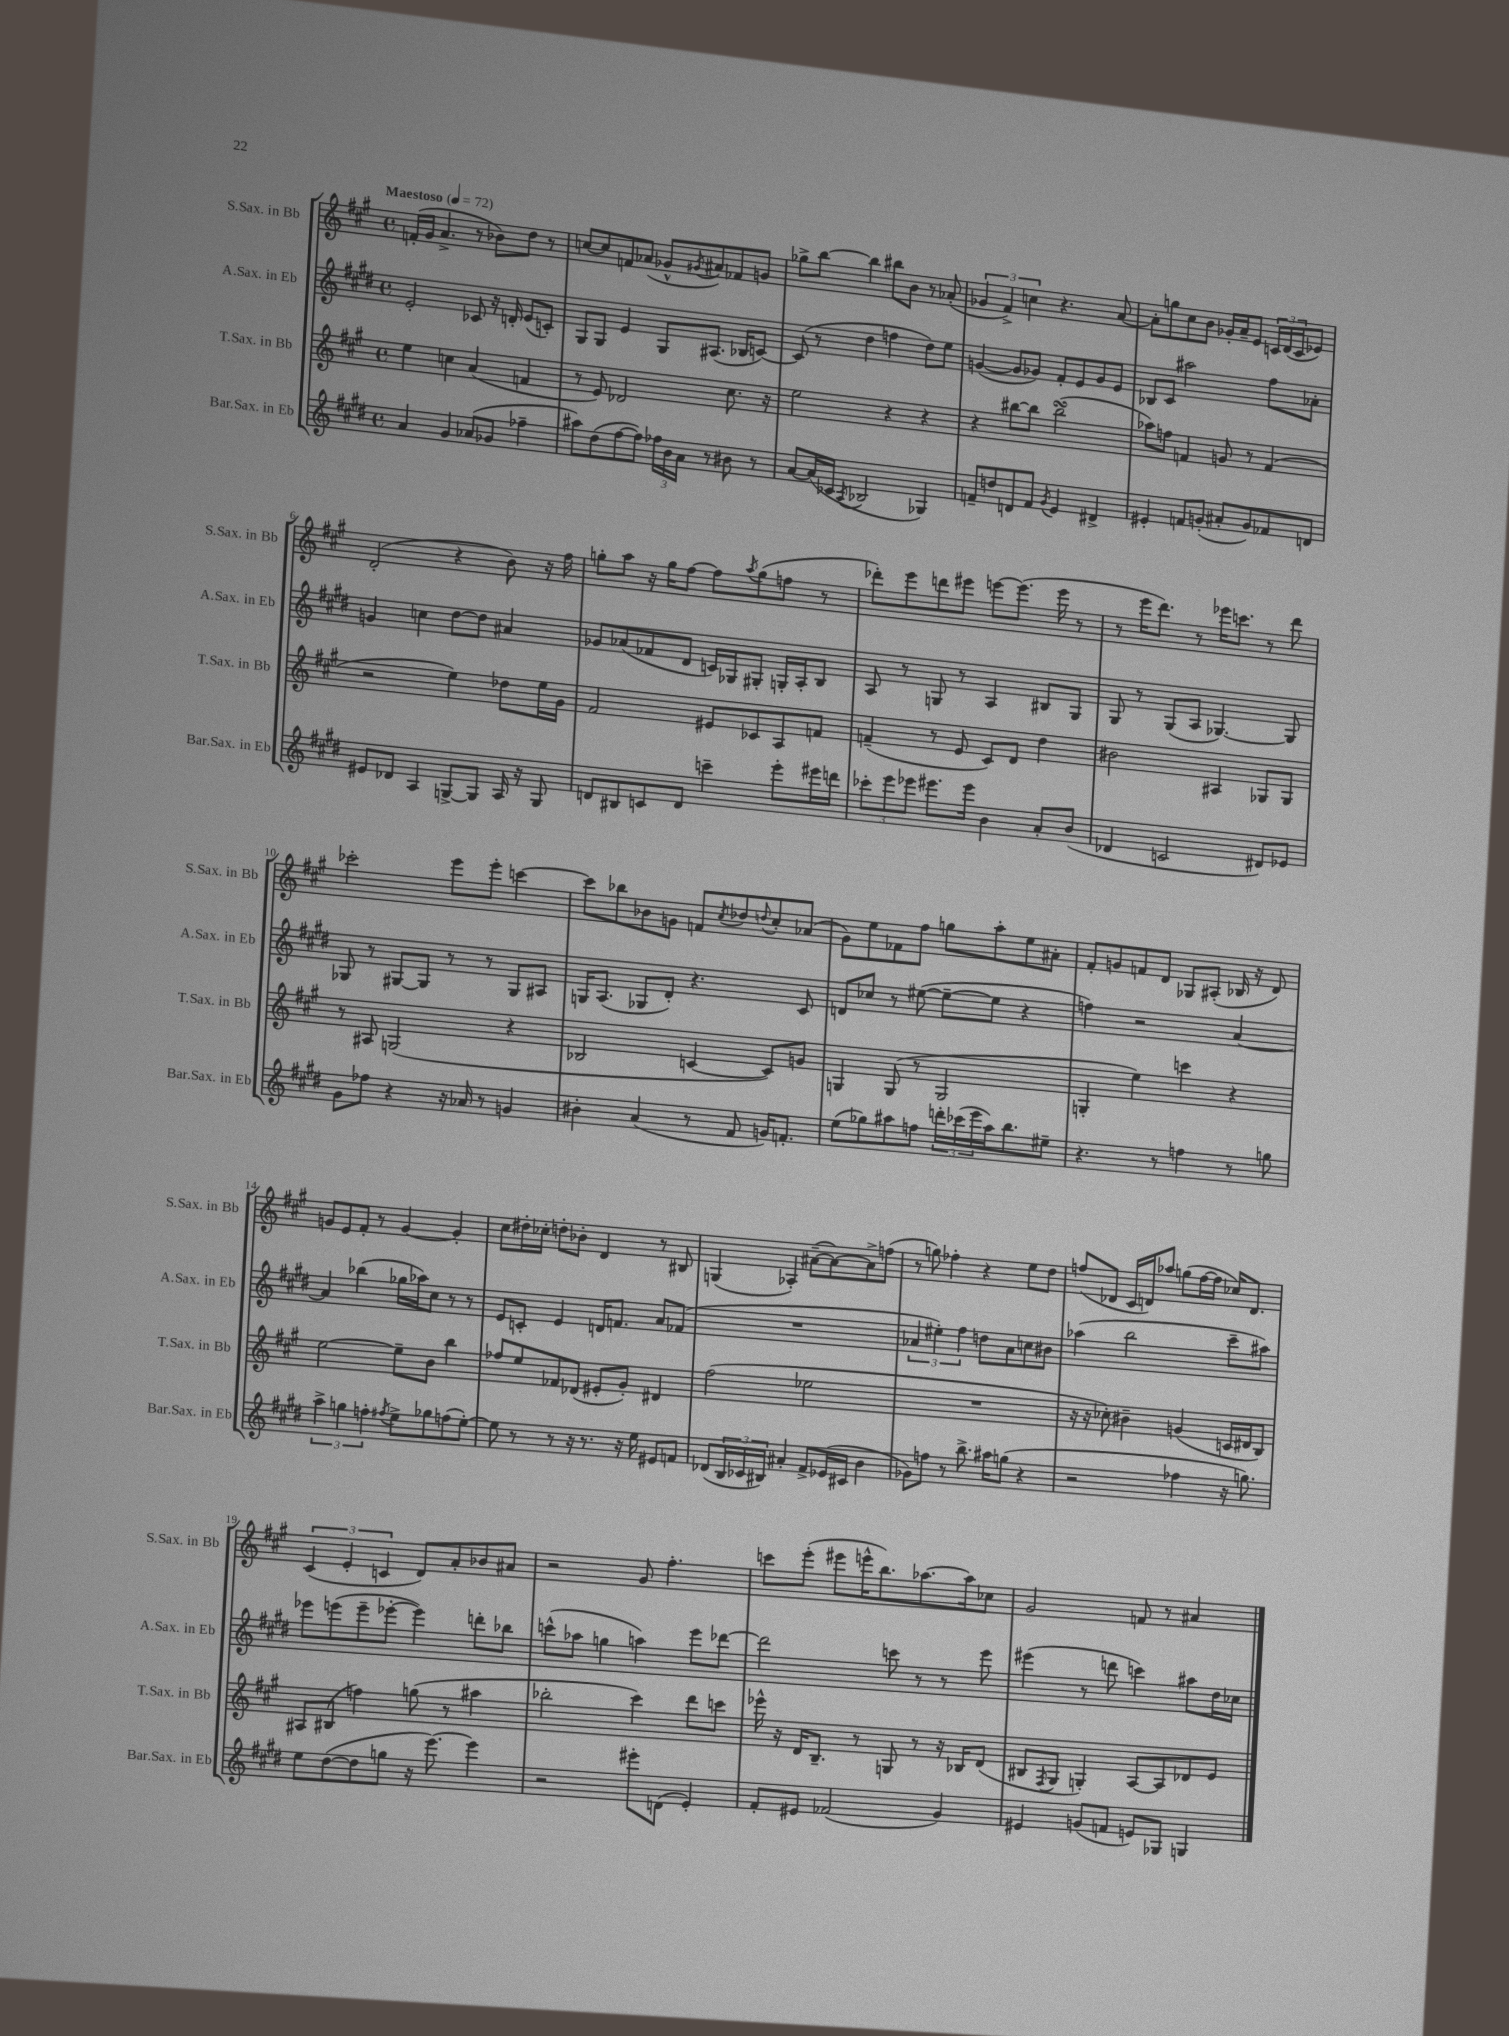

**kern	**kern	**kern	**kern
*staff4	*staff3	*staff2	*staff1
*clefG2	*clefG2	*clefG2	*clefG2
*k[f#c#g#d#]	*k[f#c#g#]	*k[f#c#g#d#]	*k[f#c#g#]
*M4/4	*M4/4	*M4/4	*M4/4
*met(c)	*met(c)	*met(c)	*met(c)
*MM72	*MM72	*MM72	*MM72
4a	4ee	2e'	(16f'
.	.	.	16g#
.	.	.	4.a^
4g#	4cc	.	.
(8a-	(4a	8c-	8r
8g-	.	16r	8b-)
.	.	16d'	.
4ff-~	4f	(8e	8dd
.	.	8c')	8r
=	=	=	=
8aa#)	8r	8G#	[8cc
(8dd#	8e)	8G#	8cc]
[8ff#	2d-	4e	8f
8ff#])	.	.	(8a-
24ff-	.	8G#	8g-^^
24b	.	.	.
24a	.	.	.
.	.	.	8qg#
8r	.	(8.A#	8a#)
8b#	8.cc#	.	8f-
.	.	16B-	.
8r	.	[8c)	8g
.	16r	.	.
=	=	=	=
[8a	2ee	(8c]	8gg-^
(16a]	.	8r	[8bb
16c-	.	.	.
8qA	.	.	.
2B-	.	4dd#	4bb]
.	4r	4ff	8bb#
.	.	.	8b
4G-)	4r	8dd#)	8r
.	.	8ee	(8a-'
=	=	=	=
8f~	4r	([4g	6g-
8dd	.	.	.
.	.	.	6f#^)
8d	[8bb#	8g]	.
.	.	.	6cc
8f	8bb#]	8g-)	.
8qg#	.	.	.
4e	(2bb#	8f#'	4.r
.	.	8e	.
4d#^	.	8g-	.
.	.	8e	[8a
=	=	=	=
4e#'	8aa-)	8B-	8a']
.	8ff	8c#	8gg
8f	4f	2aa#	8cc#
(8g'	.	.	8b
8a#'	8g	.	16g-'
.	.	.	16a~
8g)	8r	.	8e
8f-	(4f	8ff#	24c
.	.	.	(24d
.	.	.	24c
8d	.	8a-'	8e-)
=	=	=	=
8e#	2r	4g	(2d'
8d-	.	.	.
4A	.	4cc	.
[8G^	4ee)	[8dd#	4r
8G]	.	8dd#]	.
16A	8dd-	4a#	8b)
16r	.	.	.
8G	16ee	.	16r
.	16g#	.	16ff#
=	=	=	=
8d	2f#	8g-	8gg'
8B#	.	(8a-	8aa
8c	.	8f-	16r
.	.	.	16gg
8d	.	8d#	[8ff#
4ccc~	8e#	16c)	8ff#]
.	.	16G-	.
.	.	.	8qaa
.	8c-	8G#'	(8gg
8eee'	8A	16G'	8ff
.	.	16A'	.
16eee#	8f	8B	8r
16ddd	.	.	.
=	=	=	=
12ccc-'	(4f~	8A	8ddd-')
12eee	.	.	.
.	.	8r	8eee
12eee-	.	.	.
8.eee#	8r	8G	8ddd
.	8e	8r	8eee#
16eee#	.	.	.
4b	8c#)	4A	[8eee
.	8d	.	(8.eee]
8a'	4dd	8B#	.
.	.	.	16eee
(8b	.	8G	8r
=	=	=	=
4d-	2b#	8G#	8r
.	.	8r	16eee
.	.	.	8.ddd)
2c	.	(8G#	.
.	.	8A	8r
.	4A#	[4.G-)	16eee-
.	.	.	8.ccc
8d#)	8G-	.	8r
8e-	8G-	8G-]	8ddd
=	=	=	=
8g#	8r	8G-	2ccc-'
8ff-	8A#	8r	.
4r	(2G	[8G#	.
.	.	8G#]	.
16r	.	8r	8eee
16a-	.	.	.
8r	.	8r	8eee'
4g	4r	8G#	[4ccc
.	.	8A#	.
=	=	=	=
4b#'	2B-	16G	8ccc]
.	.	(8.A	.
.	.	.	8bb-
(4a	.	8G-	8b-
.	.	8d#')	8g
8r	[4c	4.r	8f
.	.	.	8qcc#
8f#	.	.	8dd-
.	.	.	8qqdd
16g)	8c])	.	8cc#'
8.f'	.	.	.
.	8g	8c#	(8a-
=	=	=	=
(8ee	4G	8d	8g#)
8gg-)	.	8cc-	8ee
8aa#	(8G	8r	8f-
8ff	8r	([8ee#	8ff#
24ddd'	2G	8ee#~_	8gg
(24ccc-	.	.	.
24eee	.	.	.
16aa#)	.	8ee#]	8aa'
8.bb	.	.	.
.	.	4r	8ee
8ee#~	.	.	8a#'
=	=	=	=
4.r	4G'	4ff)	8f#'
.	.	.	8g
.	4ee)	2r	8f
8r	.	.	8d
4ff	4ccc	.	8G-
.	.	.	(8A#'
8r	4r	[4a	16B-
.	.	.	16r
8gg	.	.	8d)
=	=	=	=
6aa^	[2ee	4a]	8g
.	.	.	8e
6gg	.	.	.
.	.	(4bb-	8f#'
6ff'	.	.	.
.	.	.	8r
8qff#	.	.	.
8ee^	8ee~]	16gg-	[4g
.	.	16aa-)	.
8gg-	8b	8cc#	.
(8ff	4bb	8r	4g']
[8ee')	.	8r	.
=	=	=	=
8ee]	8ff-	8e	8cc#
8r	8ee	8c'	16dd#'
.	.	.	16cc-'
8r	8f-	4e	8dd'
16r	(8d-	.	8b-'
8.r	.	.	.
.	8e#'	16d	4d
.	.	8.f	.
16r	8g#')	.	.
16ee	.	.	.
8e#	4d#	8a	8r
8f	.	(8f-	8B#
=	=	=	=
(8d-	(2ff#	1r	(4G
24B	.	.	.
24c-	.	.	.
24B#)	.	.	.
4a#'	.	.	4A-')
8f#^	2ee-	.	([8a#~
(16e-	.	.	8a#_)
16c#	.	.	.
4b	.	.	8a#^]
.	.	.	(8ff
=	=	=	=
8g-)	1r	6a-	8r
8ff	.	.	8gg)
.	.	6ee#')	.
8r	.	.	4ff-'
.	.	6ff#	.
8.bb^	.	.	.
.	.	8dd	4r
16aa#	.	.	.
(8gg	.	8a-	.
4r	.	8cc	8ee
.	.	8b#	8dd
=	=	=	=
2r	16r	(4aa-	(8ff
.	16r	.	.
.	8cc-')	.	8d-
.	4b#~	2bb	16c#
.	.	.	16d)
.	.	.	8aa-
4ff-	(4g	.	(8gg
.	.	.	[16ff
.	.	.	16ff]
16r	16c	8ccc#~	16cc-)
8.gg)	16d#	.	8.d
.	8B)	8aa#)	.
=	=	=	=
8ee	8A#	8eee-	(6c#
([8dd#	(8B#	(8eee	.
.	.	.	6e'
8dd#]	4ff)	8eee~	.
.	.	.	6c
8gg	.	[8eee-'	.
16r	(8gg	4eee-])	8d)
[8.eee)	.	.	.
.	8r	.	8a'
4eee]	4aa#	8ddd'	8b-
.	.	8bb-	8a#
=	=	=	=
2r	2bb-'	(8ccc^^	2r
.	.	8aa-	.
.	.	4gg	.
8eee#'	4ccc#)	4aa)	8g#
(8d	.	.	4.ff#'
4e')	8ddd	8eee	.
.	8ccc	[8ddd-	.
=	=	=	=
8f#'	16eee-^^	2ddd-]	8ccc
.	16r	.	.
8e#	16d	.	(8eee'
.	8.B~	.	.
(2f-	.	.	8eee#
.	8r	.	16eee^^
.	.	.	8.bb)
.	8G	8ccc	.
.	8r	8r	[8.aa-
4g#)	16r	8r	.
.	16B-	.	16aa-]
.	(8d	8eee	8cc-
=	=	=	=
4e#	8B#	(4eee#	2g#
.	8qF#	.	.
.	8G#	.	.
(8g	4G')	8r	.
8f	.	8ddd	.
8e)	[8A	4ccc)	8f
8G-	8A]	.	8r
4G	8d-	8aa#	4a#
.	8e	16dd#	.
.	.	16cc-	.
==	==	==	==
*-	*-	*-	*-
